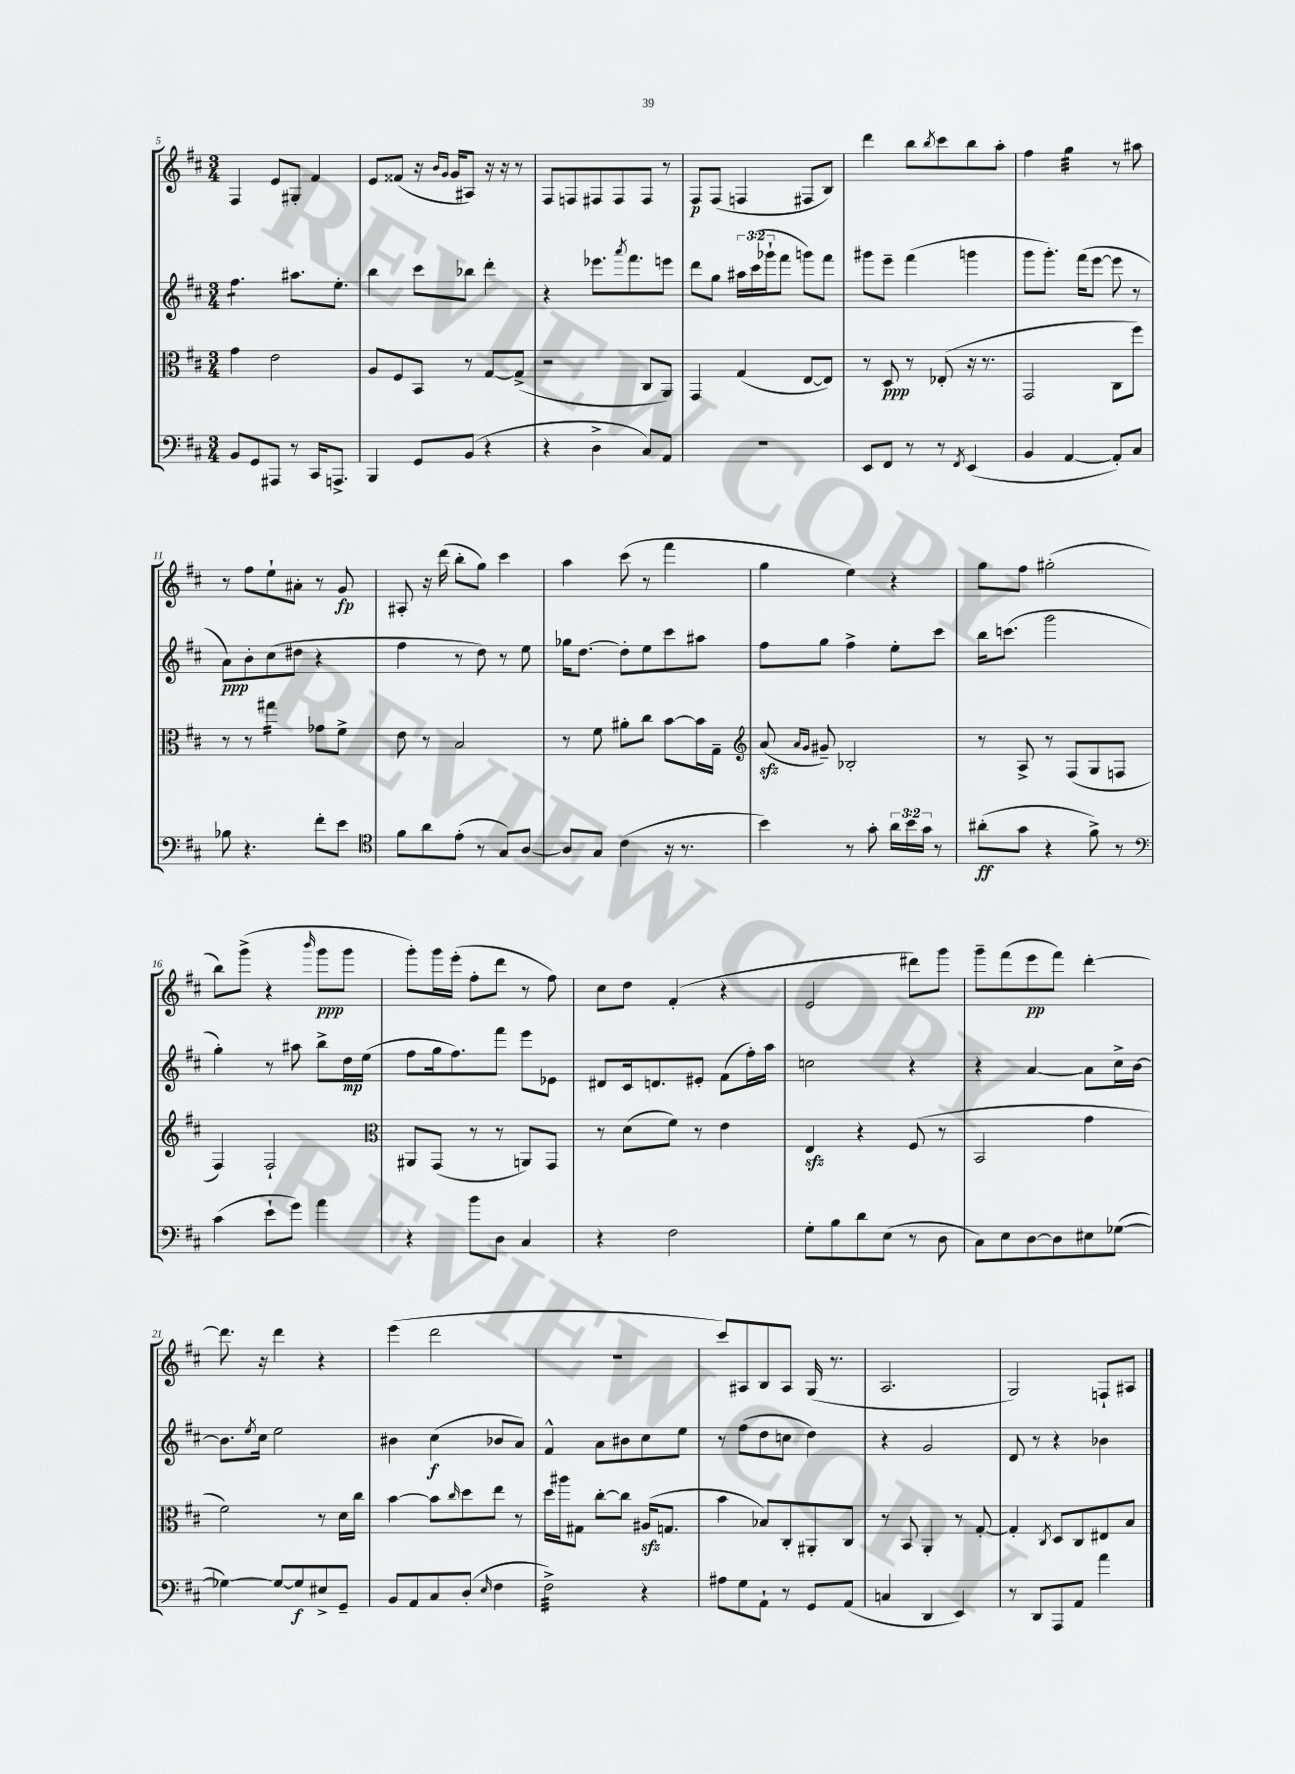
<<
\new StaffGroup <<
\new Staff = "s0" {
    \clef treble \key d \major \numericTimeSignature \time 3/4
    fis4 e'8 gis8-. fis'4 |
    e'8 fisis'8( r16 \grace { b'16 g'16 } g'16 ais8) r16 r16 r8 |
    fis8 f8 fis8 fis8 fis8 r8 |
    fis8\p fis8( f4 fis8 b8) |
    d'''4 b''8 \acciaccatura { b''8 } cis'''8 b''8 a''8-. |
    fis''4 g''4:32 r8 ais''8 |
    r8 fis''8 e''8-! ais'8-. r8 g'8\fp |
    ais8-. r16 d'''16( b''8-. g''8) cis'''4 |
    a''4 cis'''8( r8 fis'''4 |
    g''4 e''4) r4 |
    g''8 fis''8 gis''2-.( |
    b''8) g'''8->( r4 \grace { b'''16 } g'''8\ppp g'''8 |
    g'''8-.) g'''16 e'''16-.( fis''8-. d'''8 r8 fis''8) |
    cis''8 d''8 fis'4-.( r4 |
    e'2 dis'''8) g'''8 |
    g'''8-- fis'''8( e'''8\pp fis'''8) d'''4~-. |
    d'''8. r16 d'''4 r4 |
    e'''4( d'''2 |
    R2. |
    cis'''8) ais8 b8 ais8 g16( r8. |
    a2. |
    g2) f8-! ais8 \bar "|." |
}
\new Staff = "s1" {
    \clef treble \key d \major \numericTimeSignature \time 3/4 \override Staff.TupletNumber.text = #tuplet-number::calc-fraction-text
    fis''4.:8 ais''8. e''8.-. |
    b''4 cis'''8 bes''8 d'''4-. |
    r4 ees'''8. \acciaccatura { a'''8 } fis'''8. e'''8 |
    d'''8 g''8 \tuplet 3/2 { ais''16 cis'''16( ges'''16-! } fis'''8 g'''8) fis'''8 |
    gis'''8 e'''8-- fis'''4( g'''4 |
    g'''8 g'''8.-.) fis'''16( e'''8~ e'''8 r8 |
    a'8\ppp) b'8-. cis''8( dis''8 r4 |
    fis''4 r8 d''8) r8 e''8 |
    ges''16 d''8.~ d''8-. e''8 cis'''8 ais''8 |
    fis''8 g''8 fis''4-> e''8-. cis'''8 |
    b''16 c'''8.( g'''2 |
    g''4-.) r8 ais''8 b''8-> d''16\mp e''16( |
    fis''8 g''16 fis''8.) fis'''8 e'''8 ees'8 |
    dis'8 cis'16 d'8. eis'8-. fis'8( fis''16-.) a''16 |
    c''2 r4 |
    r4 a'4~ a'8 cis''16-> b'16~ |
    b'8. \acciaccatura { e''8 } cis''16 e''2 |
    bis'4 cis''4\f( bes'8 a'8) |
    fis'4-^ a'8 bis'8 cis''8 e''8 |
    r8 fis''8( d''8 c''8 d''4) |
    r4 g'2 |
    d'8 r8 r4 bes'4 \bar "|." |
}
\new Staff = "s2" {
    \clef alto \key d \major \numericTimeSignature \time 3/4
    g'4 e'2 |
    a8 fis8 b,8 r8 g8~ g8->( |
    r2 cis8 a,8) |
    g,4 g4( e8~ e8) |
    r8 d8\ppp r8 ees8-.( r16 r8. |
    g,2 cis8 fis''8) |
    r8 r8 gis''4:16 ges'8 fis'8-> |
    e'8 r8 b2 |
    r8 fis'8 ais'8-. cis''8 b'8~ b'16 g16-- |
    \clef treble a'8\sfz( \grace { a'16 g'16 } gis'8--) bes2-. |
    r8 a8-> r8 fis8( g8 f8 |
    fis4) fis2-! |
    \clef alto ais,8 g,8( r8 r8 a,8) g,8 |
    r8 d'8( fis'8) r8 e'4 |
    e4\sfz r4 fis8( r8 |
    b,2 g'4 |
    fis'2) r8 d'16 cis''16 |
    b'4~ b'8 \grace { cis''16 } d''8 e''8 r8 |
    d''16 ais''16 gis8 cis''8~-. cis''8 ais16\sfz( g8. |
    b'4 bes8) cis8-. ais,8-. cis8 |
    r8 b,8 a,4-. r8 g8~-. |
    g4-. \acciaccatura { cis8 } d8 cis8 eis8 b8 \bar "|." |
}
\new Staff = "s3" {
    \clef bass \key d \major \numericTimeSignature \time 3/4 \override Staff.TupletNumber.text = #tuplet-number::calc-fraction-text
    b,8 g,8 ais,,8 r8 cis,16 a,,8.-> |
    b,,4 g,8 b,8( r4 |
    r4 d4-> cis8) a,8 |
    R2. |
    e,8 fis,8 r8 r8 \acciaccatura { fis,8 } e,4( |
    b,4 a,4~ a,8-.) cis8 |
    bes8 r4. fis'8-. e'8 |
    \clef tenor fis'8 a'8 e'8-.( r8 g8) a8~ |
    a8 g8 cis'4( r16 r8. |
    b'4) r8 g'8-. \tuplet 3/2 { a'16 b'16 g'16 } r8 |
    ais'8-.\ff( g'8 r4 fis'8->) r8 |
    \clef bass cis'4( e'8-! g'8) a'4 |
    r4 b'8 d8 cis4 |
    r4 fis2 |
    g8-. b8 d'8 e8( r8 d8 |
    cis8) e8 d8~ d8 eis8 ges8~( |
    ges4~) ges8~ ges8\f eis8-> g,8-- |
    b,8 a,8 cis8 d8-.( \grace { e16 } fis4 |
    fis2:32->) r4 |
    ais8 g8 a,8-! r8 g,8 a,8( |
    c4 d,4 e,4) |
    r8 d,8 a,,8 a,8 a'4 \bar "|." |
}
>>
>>
\layout { \context { \Score currentBarNumber = #5 } }
